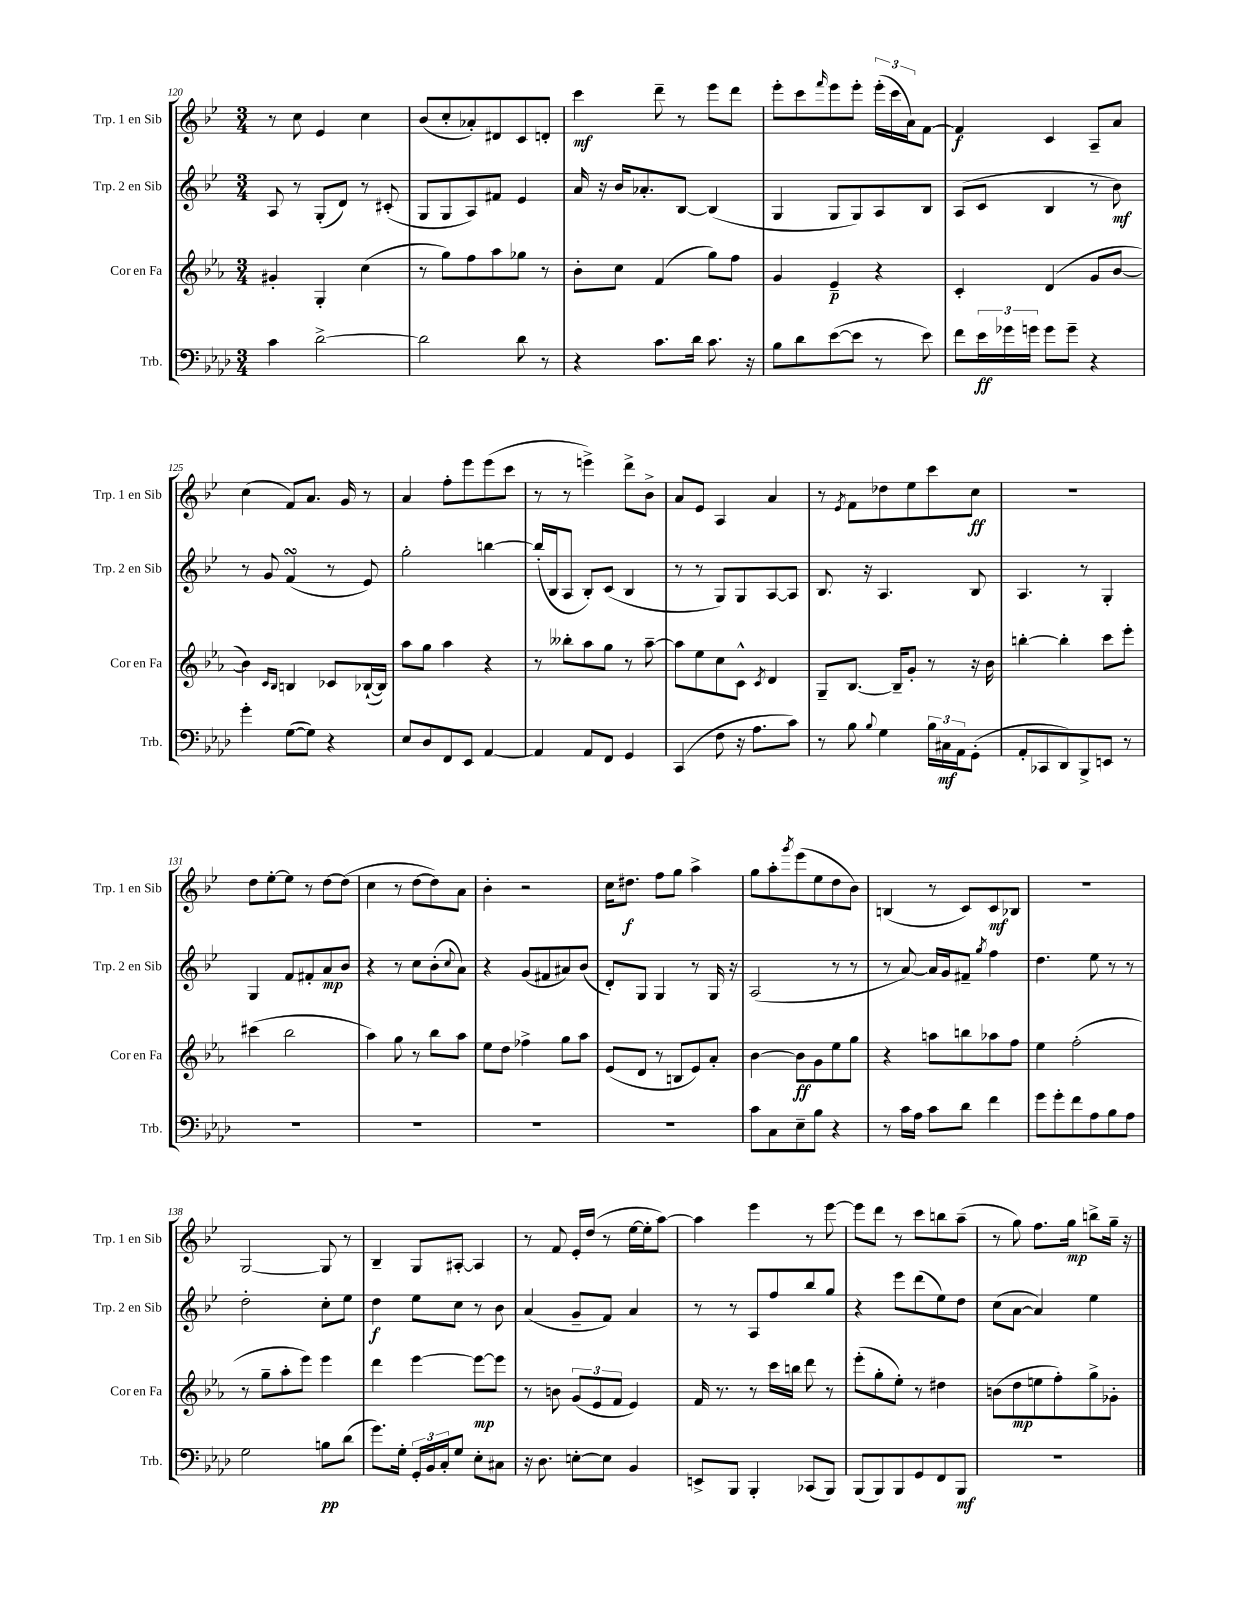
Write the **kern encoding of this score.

**kern	**dynam	**kern	**dynam	**kern	**dynam	**kern	**dynam
*part4	*part4	*part3	*part3	*part2	*part2	*part1	*part1
*staff4	*staff4	*staff3	*staff3	*staff2	*staff2	*staff1	*staff1
*I"Trb.	*	*I"Cor en Fa	*	*I"Trp. 2 en Sib	*	*I"Trp. 1 en Sib	*
*I'Trb.	*	*I'Cor en Fa	*	*I'Trp. 2 en Sib	*	*I'Trp. 1 en Sib	*
*clefF4	*	*clefG2	*	*clefG2	*	*clefG2	*
*k[b-e-a-d-]	*	*k[b-e-a-]	*	*k[b-e-]	*	*k[b-e-]	*
*M3/4	*	*M3/4	*	*M3/4	*	*M3/4	*
=120	=120	=120	=120	=120	=120	=120	=120
4c\	.	4g#X'/	.	8A/	.	8r	.
.	.	.	.	8r	.	8cc\	.
[2d-^\	.	4G'/	.	(8G'/L	.	4e-/	.
.	.	.	.	8d/J)	.	.	.
.	.	(4cc\	.	8r	.	4cc\	.
.	.	.	.	(8c#X'/	.	.	.
=121	=121	=121	=121	=121	=121	=121	=121
2d-\]	.	8r	.	8G/L	.	(8b-/L	.
.	.	8gg\L)	.	8G/	.	8cc'/	.
.	.	8ff\	.	8A/)	.	8a-X'/)	.
.	.	8aa-\	.	8f#X/J	.	8d#X/	.
8d-\	.	8gg-X\J	.	4e-/	.	8c/	.
8r	.	8r	.	.	.	8dn'/J	.
=122	=122	=122	=122	=122	=122	=122	=122
4r	.	8b-'\L	.	16a/	.	4ccc\	mf
.	.	.	.	16r	.	.	.
.	.	8cc\J	.	16b-/KL	.	.	.
.	.	.	.	8.a-X'/	.	.	.
8.c\L	.	(4f/	.	.	.	8ddd~\	.
.	.	.	.	[8B-/J	.	8r	.
16d-\Jk	.	.	.	.	.	.	.
8.c\	.	8gg\L)	.	(4B-/]	.	8eee-\L	.
.	.	8ff\J	.	.	.	8ddd\J	.
16r	.	.	.	.	.	.	.
=123	=123	=123	=123	=123	=123	=123	=123
8B-\L	.	4g/	.	4G/	.	8eee-'\L	.
8d-\	.	.	.	.	.	8ccc\	.
.	.	.	.	.	.	16qqfff/	.
([8e-\	.	4e-~/	p	8G/L	.	8eee-\	.
8e-\J]	.	.	.	8G/)	.	8eee-'\J	.
8r	.	4r	.	8A/	.	(24eee-'\LL	.
.	.	.	.	.	.	24ccc\	.
.	.	.	.	.	.	24a\J)	.
8e-\)	.	.	.	8B-/J	.	[8f\J	.
=124	=124	=124	=124	=124	=124	=124	=124
8f\L	.	4c'/	.	(8A/L	.	4f/]	f
24e-\L	ff	.	.	8c/J	.	.	.
24g-X\	.	.	.	.	.	.	.
24gn\JJ	.	.	.	.	.	.	.
8g\L	.	(4d/	.	4B-/	.	4c/	.
8g~\J	.	.	.	.	.	.	.
4r	.	8g/L	.	8r	.	8A~/L	.
.	.	[8b-/J	.	8b-\)	mf	8a/J	.
!!LO:LB:g=z
=125	=125	=125	=125	=125	=125	=125	=125
4g'\	.	4b-\])	.	8r	.	(4cc\	.
.	.	.	.	8g/	.	.	.
.	.	16qqc/LL	.	.	.	.	.
.	.	16qqB-/JJ	.	.	.	.	.
([8G\L	.	4Bn/	.	(4fsSSS/	.	8f/L)	.
8G\J])	.	.	.	.	.	8.a/J	.
4r	.	8c-X/L	.	8r	.	.	.
.	.	.	.	.	.	16g/	.
.	.	([16B-X`/L	.	8e-/)	.	8r	.
.	.	16B-/JJ])	.	.	.	.	.
=126	=126	=126	=126	=126	=126	=126	=126
8E-/L	.	8aa-\L	.	2gg'\	.	4a/	.
8D-/	.	8gg\J	.	.	.	.	.
8FF/	.	4aa-\	.	.	.	8ff'\L	.
8EE-/J	.	.	.	.	.	8eee-\	.
[4AA-/	.	4r	.	[4bbn\	.	(8eee-\	.
.	.	.	.	.	.	8ccc\J	.
=127	=127	=127	=127	=127	=127	=127	=127
4AA-/]	.	8r	.	(16bb'/LL]	.	8r	.
.	.	.	.	16B-/J	.	.	.
.	.	8bb--X'\L	.	8A/J	.	8r	.
8AA-/L	.	8aa-\	.	8B-'/L)	.	4eeen^\)	.
8FF/J	.	8gg\J	.	(8c/J	.	.	.
4GG/	.	8r	.	4B-/	.	8ddd^\L	.
.	.	[8aa-~\	.	.	.	8b-^\J	.
=128	=128	=128	=128	=128	=128	=128	=128
(4CC/	.	8aa-\L]	.	8r	.	8a/L	.
.	.	8ee-\	.	8r	.	8e-/J	.
8F\	.	8cc\	.	8G/L)	.	4A/	.
16r	.	8c^^\J	.	8G/	.	.	.
8.A-\L	.	.	.	.	.	.	.
.	.	8qc/	.	.	.	.	.
.	.	4d/	.	[8A/	.	4a/	.
8c\J)	.	.	.	8A/J]	.	.	.
=129	=129	=129	=129	=129	=129	=129	=129
8r	.	8G~/L	.	8.B-/	.	8r	.
.	.	.	.	.	.	8qe-/	.
8B-\	.	[8.B-/J	.	.	.	8f\L	.
.	.	.	.	16r	.	.	.
8qqB-/	.	.	.	.	.	.	.
4G\	.	.	.	4.A/	.	8dd-X\	.
.	.	16B-~/KL]	.	.	.	.	.
.	.	8g'/J	.	.	.	8ee-\	.
24B-\LL	.	8r	.	.	.	8ccc\	.
24C#X\	mf	.	.	.	.	.	.
24AA-\J	.	.	.	.	.	.	.
(8GG'\J	.	16r	.	8B-/	.	8cc\J	ff
.	.	16b-\	.	.	.	.	.
=130	=130	=130	=130	=130	=130	=130	=130
8AA-'/L	.	[4bbn'\	.	4.A/	.	2.r	.
8CC-X/	.	.	.	.	.	.	.
8DD-/)	.	4bb'\]	.	.	.	.	.
8BBB-^/	.	.	.	8r	.	.	.
8EEn/J	.	8ccc\L	.	4G'/	.	.	.
8r	.	8eee-'\J	.	.	.	.	.
!!LO:LB:g=z
=131	=131	=131	=131	=131	=131	=131	=131
2.r	.	(4ccc#X\	.	4G/	.	8dd\L	.
.	.	.	.	.	.	[8ee-'\	.
.	.	2bb-\	.	8f/L	.	8ee-\J]	.
.	.	.	.	8f#X'/	.	8r	.
.	.	.	.	8a/	mp	[8dd\L	.
.	.	.	.	8b-/J	.	(8dd\J]	.
=132	=132	=132	=132	=132	=132	=132	=132
2.r	.	4aa-\)	.	4r	.	4cc\	.
.	.	8gg\	.	8r	.	8r	.
.	.	8r	.	8cc\L	.	[8dd\L	.
.	.	8bb-\L	.	(8b-'\	.	8dd\])	.
.	.	.	.	8qqcc/	.	.	.
.	.	8aa-\J	.	8a\J)	.	8a\J	.
=133	=133	=133	=133	=133	=133	=133	=133
2.r	.	8ee-\L	.	4r	.	4b-'\	.
.	.	8dd\J	.	.	.	.	.
.	.	4ff-X^\	.	(8g/L	.	2r	.
.	.	.	.	8f#X/	.	.	.
.	.	8gg\L	.	8a#X/)	.	.	.
.	.	8aa-\J	.	(8b-/J	.	.	.
=134	=134	=134	=134	=134	=134	=134	=134
2.r	.	(8e-/L	.	8d'/L)	.	16cc\KL	.
.	.	.	.	.	.	8.dd#X\J	f
.	.	8d/J	.	8G/J	.	.	.
.	.	8r	.	4G/	.	8ff\L	.
.	.	8Bn/L	.	.	.	8gg\J	.
.	.	8e-/)	.	8r	.	4aa^\	.
.	.	8a-'/J	.	16G/	.	.	.
.	.	.	.	16r	.	.	.
=135	=135	=135	=135	=135	=135	=135	=135
8c\L	.	[4b-\	.	(2A/	.	8gg\L	.
8C\	.	.	.	.	.	8aa'\	.
.	.	.	.	.	.	8qggg/	.
8E-~\	.	8b-\L]	ff	.	.	(8eee-\	.
8B-\J	.	8g\	.	.	.	8ee-\	.
4r	.	8ee-\	.	8r	.	8dd\	.
.	.	8gg\J	.	8r	.	8b-\J)	.
=136	=136	=136	=136	=136	=136	=136	=136
8r	.	4r	.	8r	.	(4Bn/	.
16c\LL	.	.	.	[8a/)	.	.	.
16A-\JJ	.	.	.	.	.	.	.
8c\L	.	8aan\L	.	16a/LL]	.	8r	.
.	.	.	.	16g/J	.	.	.
8d-\J	.	8bbn\	.	8f#X~/J	.	8c/L)	.
.	.	.	.	8qgg/	.	.	.
4f\	.	8aa-X\	.	4ff\	.	8c/	mf
.	.	8ff\J	.	.	.	8B-X/J	.
=137	=137	=137	=137	=137	=137	=137	=137
8g\L	.	4ee-\	.	4.dd\	.	2.r	.
8g'\	.	.	.	.	.	.	.
8f\	.	(2ff'\	.	.	.	.	.
8A-\	.	.	.	8ee-\	.	.	.
8B-\	.	.	.	8r	.	.	.
8A-\J	.	.	.	8r	.	.	.
!!LO:LB:g=z
=138	=138	=138	=138	=138	=138	=138	=138
2G\	.	8r	.	2dd'\	.	[2G/	.
.	.	8gg~\L	.	.	.	.	.
.	.	8aa-'\	.	.	.	.	.
.	.	8eee-\J)	.	.	.	.	.
8Bn\L	pp	4eee-\	.	8cc'\L	.	8G/]	.
(8d-\J	.	.	.	8ee-\J	.	8r	.
=139	=139	=139	=139	=139	=139	=139	=139
8.g\L)	.	4ddd\	.	4dd\	f	4B-~/	.
16G'\Jk	.	.	.	.	.	.	.
24GG'/LL	.	[4eee-\	.	8ee-\L	.	8G/L	.
24BB-/	.	.	.	.	.	.	.
24C'/J	.	.	.	.	.	.	.
8G/J	.	.	.	8cc\J	.	[8A#X'/J	.
8E-'\L	.	8eee-\L_	mp	8r	.	4A#/]	.
8C#X\J	.	8eee-\J]	.	8b-\	.	.	.
=140	=140	=140	=140	=140	=140	=140	=140
16r	.	8r	.	(4a/	.	8r	.
8.D-\	.	.	.	.	.	.	.
.	.	8bn\	.	.	.	8f/	.
[8En'\L	.	(12g/L	.	8g~/L	.	16e-'/LL	.
.	.	.	.	.	.	(16dd/JJ	.
.	.	12e-/	.	.	.	.	.
8E\J]	.	.	.	8f/J)	.	8r	.
.	.	12f/J	.	.	.	.	.
4BB-/	.	4e-/)	.	4a/	.	[16ee-\LL	.
.	.	.	.	.	.	16ee-'\J]	.
.	.	.	.	.	.	[8aa\J)	.
=141	=141	=141	=141	=141	=141	=141	=141
8EEn^/L	.	16f/	.	8r	.	4aa\]	.
.	.	8.r	.	.	.	.	.
8BBB-/J	.	.	.	8r	.	.	.
4BBB-'/	.	8r	.	8A/L	.	4eee-\	.
.	.	16ccc\LL	.	8ff/	.	.	.
.	.	16bbn\JJ	.	.	.	.	.
(8CC-X/L	.	8ddd\	.	8bb-/	.	8r	.
8BBB-/J)	.	8r	.	8gg/J	.	[8eee-\	.
=142	=142	=142	=142	=142	=142	=142	=142
(8BBB-/L	.	(8eee-'\L	.	4r	.	8eee-\L]	.
8BBB-/)	.	8gg'\	.	.	.	8ddd\J	.
8BBB-/	.	8ee-'\J)	.	8eee-\L	.	8r	.
8GG/	.	8r	.	(8ddd\	.	8ccc\L	.
8FF/	.	4dd#X\	.	8ee-\)	.	8bbn\	.
8BBB-/J	mf	.	.	8dd\J	.	(8aa~\J	.
=143	=143	=143	=143	=143	=143	=143	=143
2.r	.	(8bn\L	.	(8cc\L	.	8r	.
.	.	8dd\	mp	[8a\J	.	8gg\)	.
.	.	8een\	.	4a/])	.	8.ff\L	.
.	.	8ff'\)	.	.	.	.	.
.	.	.	.	.	.	16gg\Jk	mp
.	.	8gg^\	.	4ee-\	.	8bbn^\L	.
.	.	8g-X'\J	.	.	.	16gg~\Jk	.
.	.	.	.	.	.	16r	.
==	==	==	==	==	==	==	==
*-	*-	*-	*-	*-	*-	*-	*-
